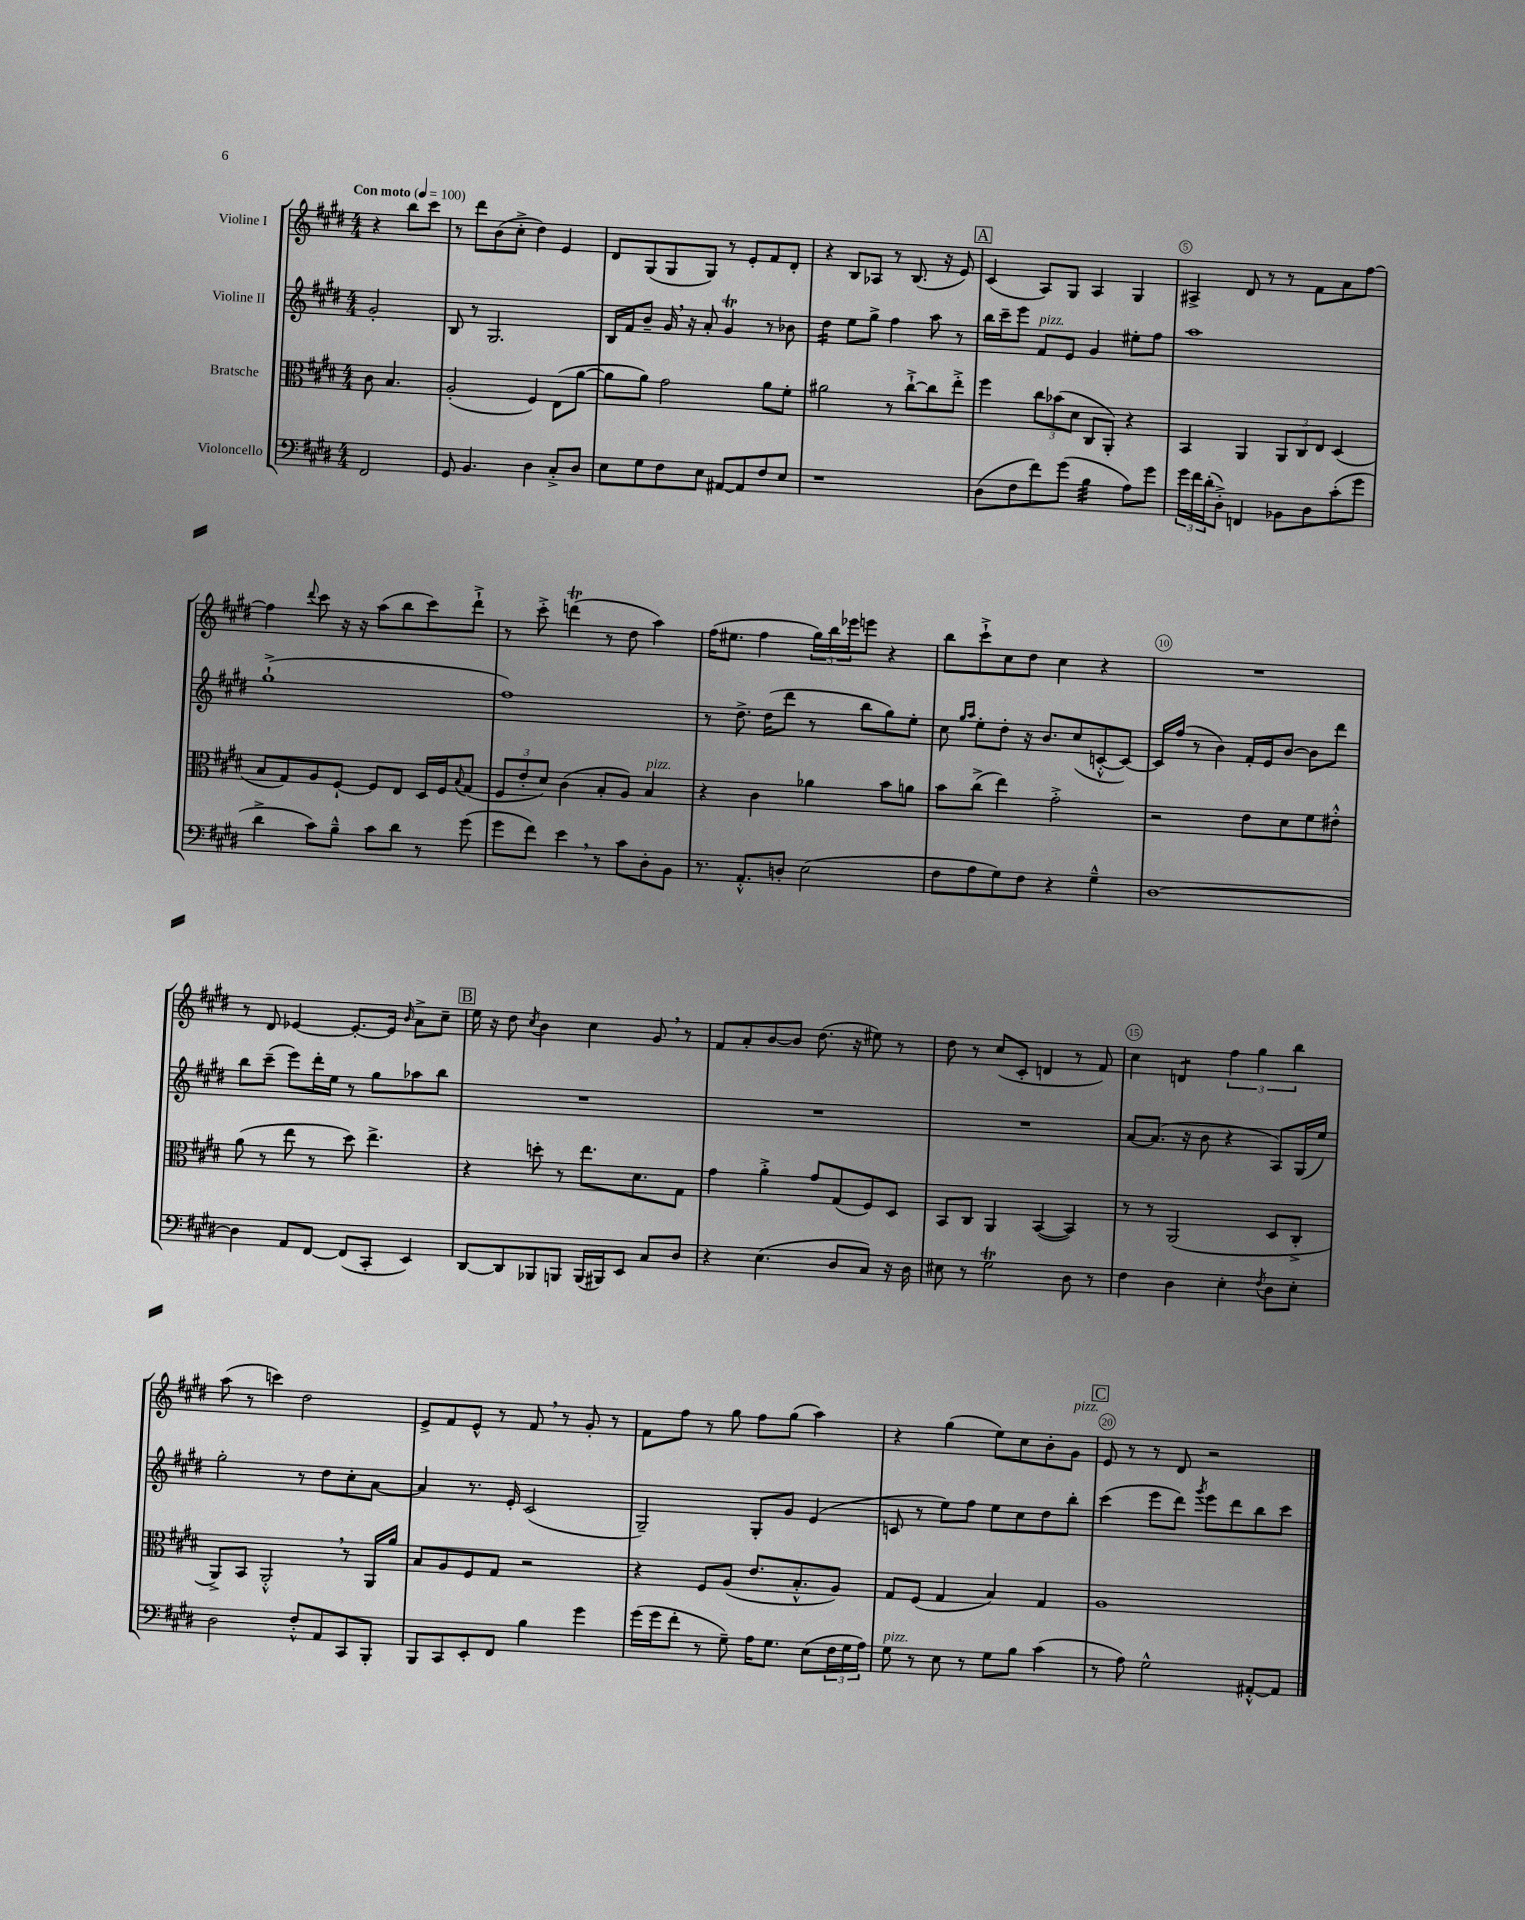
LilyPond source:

<<
\new StaffGroup <<
\new Staff = "s0" \with { instrumentName = "Violine I" } {
    \clef treble \key e \major \numericTimeSignature \time 4/4 \partial 2 \tempo "Con moto" 4 = 100
    r4 b''8 cis'''8 |
    r8 dis'''8 b'8( cis''8-.-> dis''4) e'4 |
    dis'8 gis8( gis8 gis8) r8 e'8-. fis'8 dis'8-. |
    r4 b8 aes8 r8 b8.( r16 e'8) |
    \mark \markup { \box "A" } cis'4( a8) gis8 a4 gis4 |
    ais4-> dis'8 r8 r8 fis'8 a'8 fis''8~ |
    fis''4 \appoggiatura { dis'''8 } cis'''8 r16 r16 a''8( b''8 cis'''8) dis'''8-!-> |
    r8 cis'''8-.-> d'''4\trill( r8 dis''8 a''4) |
    fis''16( eis''8. fis''4 \tuplet 3/2 { gis''16) b''16 ees'''16 } e'''8 r4 |
    b''8 cis'''8-!-> cis''8 dis''8 cis''4 r4 |
    R1 |
    r8 dis'8 ees'4~ ees'8.~-. ees'16 \grace { b'16 } a'8-> cis''8-- |
    \mark \markup { \box "B" } e''16 r16 dis''8 \acciaccatura { cis''8 } b'4 cis''4 gis'8 \breathe r8 |
    fis'8 a'8-. b'8~ b'8 dis''8.( r16 eis''8) r8 |
    dis''8 r8 cis''8( cis'8-. d'4 r8 fis'8) |
    cis''4 d'4:8 \tuplet 3/2 { fis''4 gis''4 b''4 } |
    a''8( r8 c'''4) dis''2 |
    e'8-> fis'8 e'8-^ r8 fis'8 \breathe r8 gis'8-. r8 |
    fis'8 fis''8 r8 gis''8 fis''8 gis''8( a''4) |
    r4 gis''4( e''8) cis''8 b'8-. gis'8^\markup { \italic "pizz." } |
    \mark \markup { \box "C" } e'8 r8 r8 dis'8 r2 \bar "|." |
}
\new Staff = "s1" \with { instrumentName = "Violine II" } {
    \clef treble \key e \major \numericTimeSignature \time 4/4 \partial 2
    gis'2-. |
    b8 r8 gis2. |
    b16 fis'16 b'8-- gis'16 \breathe r16 a'8-. gis'4\trill r8 bes'8 |
    dis''4:16 e''8 gis''8-> fis''4 a''8 r8 |
    \mark \markup { \box "A" } b''16 cis'''16-- e'''8 fis'8^\markup { \italic "pizz." } e'8 gis'4 eis''8-. fis''8 |
    a''1 |
    gis''1-!->( |
    fis''1) |
    r8 dis''8.-> dis''16( dis'''8 r8 b''8 gis''8) e''8-. |
    cis''8 \grace { gis''16 a''16 } e''8-. dis''8-. r16 b'8. cis''8( c'8~-.-^ c'8~) |
    c'16 fis''16( r8 b'4) fis'16-. e'16 b'8~ b'8 dis'''8 |
    b''8 cis'''8--( e'''8) dis'''16-. e''16 r8 gis''8 aes''8 b''8 |
    \mark \markup { \box "B" } R1 |
    R1 |
    R1 |
    a'8~ a'8.( r16 b'8 r4 a8) gis16( e''16) |
    gis''2-. r8 dis''8 cis''8-. a'8~ |
    a'4 r8. e'16-. cis'2( |
    gis2--) gis8-. gis'8 e'4( |
    c'8 r8 e''8) fis''8 e''8 cis''8 dis''8 b''8-. |
    \mark \markup { \box "C" } cis'''4( e'''8 dis'''8) \acciaccatura { gis'''8 } e'''8 dis'''8 b''8 cis'''8 \bar "|." |
}
\new Staff = "s2" \with { instrumentName = "Bratsche" } {
    \clef alto \key e \major \numericTimeSignature \time 4/4 \partial 2
    cis'8 b4. |
    a2-.( fis4) e8( a'8~ |
    a'8 a'8) gis'2 a'8 fis'8-. |
    ais'2 r8 cis''8~-!-> cis''8 e''8-.-> |
    \mark \markup { \box "A" } fis''4 \tuplet 3/2 { cis''8 bes'8( dis'8 } cis8 a,8-.) r4 |
    b,4 a,4 \tuplet 3/2 { a,8 cis8 e8 } dis4( |
    b8 gis8) a8 fis8~-! fis8 e8 dis16 fis16 \appoggiatura { b8 } gis8( |
    \tuplet 3/2 { fis8 e'8-. dis'8) } cis'4( b8-. a8) b4^\markup { \italic "pizz." } |
    r4 cis'4 aes'4 b'8 a'8 |
    b'8 cis''8->( e''4) gis'2-.-> |
    r2 e'8 dis'8 fis'8 eis'8-.-^ |
    a'8( r8 e''8 r8 dis''8) e''4.-> |
    \mark \markup { \box "B" } r4 d''8-. r8 e''8. dis'8. gis8 |
    gis'4 a'4-.-> gis'8 gis8( fis8) dis8 |
    b,8 cis8 a,4 b,4~( b,4) |
    r8 r8 a,2( dis8 cis8-.-> |
    a,8->) b,8 a,2-.-^ \breathe r8 a,16 a'16 |
    b8 a8 fis8 gis8 r2 |
    r4 fis8 a8( e'8. b8.-.-^ a8) |
    gis8 fis8( gis4 b4) gis4 |
    \mark \markup { \box "C" } a1 \bar "|." |
}
\new Staff = "s3" \with { instrumentName = "Violoncello" } {
    \clef bass \key e \major \numericTimeSignature \time 4/4 \partial 2
    fis,2 |
    gis,8 b,4. dis4 cis8-.-> dis8 |
    e8 gis8 fis8 e8 ais,8~ ais,8 fis8 e8 |
    r1 |
    \mark \markup { \box "A" } dis8( fis8 fis'8) gis'8( b4:32 a8) gis'8 |
    \tuplet 3/2 { gis'16 fis'16 dis'16-.( } dis8-.->) f,4 bes,8 dis8 cis'8-.( gis'8 |
    dis'4-> cis'8) b8---^ cis'8 dis'8 r8 gis'8( |
    gis'8 fis'8) e'4 \breathe r8 cis'8 dis8-. b,8 |
    r8. a,8.-.-^ d8-. e2( |
    fis8 a8 gis8) fis8 r4 gis4---^ |
    dis1~ |
    dis4 a,8 fis,8~ fis,8( cis,8-. e,4) |
    \mark \markup { \box "B" } dis,8~ dis,8 bes,,8 b,,8 b,,16( bis,,16) e,8 cis8 dis8 |
    r4 e4.( dis8 cis8) r16 dis16 |
    eis8 r8 gis2\trill dis8 r8 |
    fis4 dis4 e4-. \acciaccatura { fis8 } dis8 e8-. |
    dis2 fis8-.-^ a,8 cis,8 b,,8-. |
    b,,8 cis,8 e,8-. fis,8 b4 gis'4 |
    gis'16( gis'16 fis'8-. r8 gis8--) a16 gis8. e8( \tuplet 3/2 { fis16 gis16 a16) } |
    gis8^\markup { \italic "pizz." } r8 e8 r8 gis8 b8 cis'4( |
    \mark \markup { \box "C" } r8 a8) gis2-^ ais,8~-.-^ ais,8 \bar "|." |
}
>>
>>
\layout { \context { \Score \override BarNumber.break-visibility = ##(#f #t #t) barNumberVisibility = #(every-nth-bar-number-visible 5) \override BarNumber.stencil = #(make-stencil-circler 0.1 0.3 ly:text-interface::print) } }
